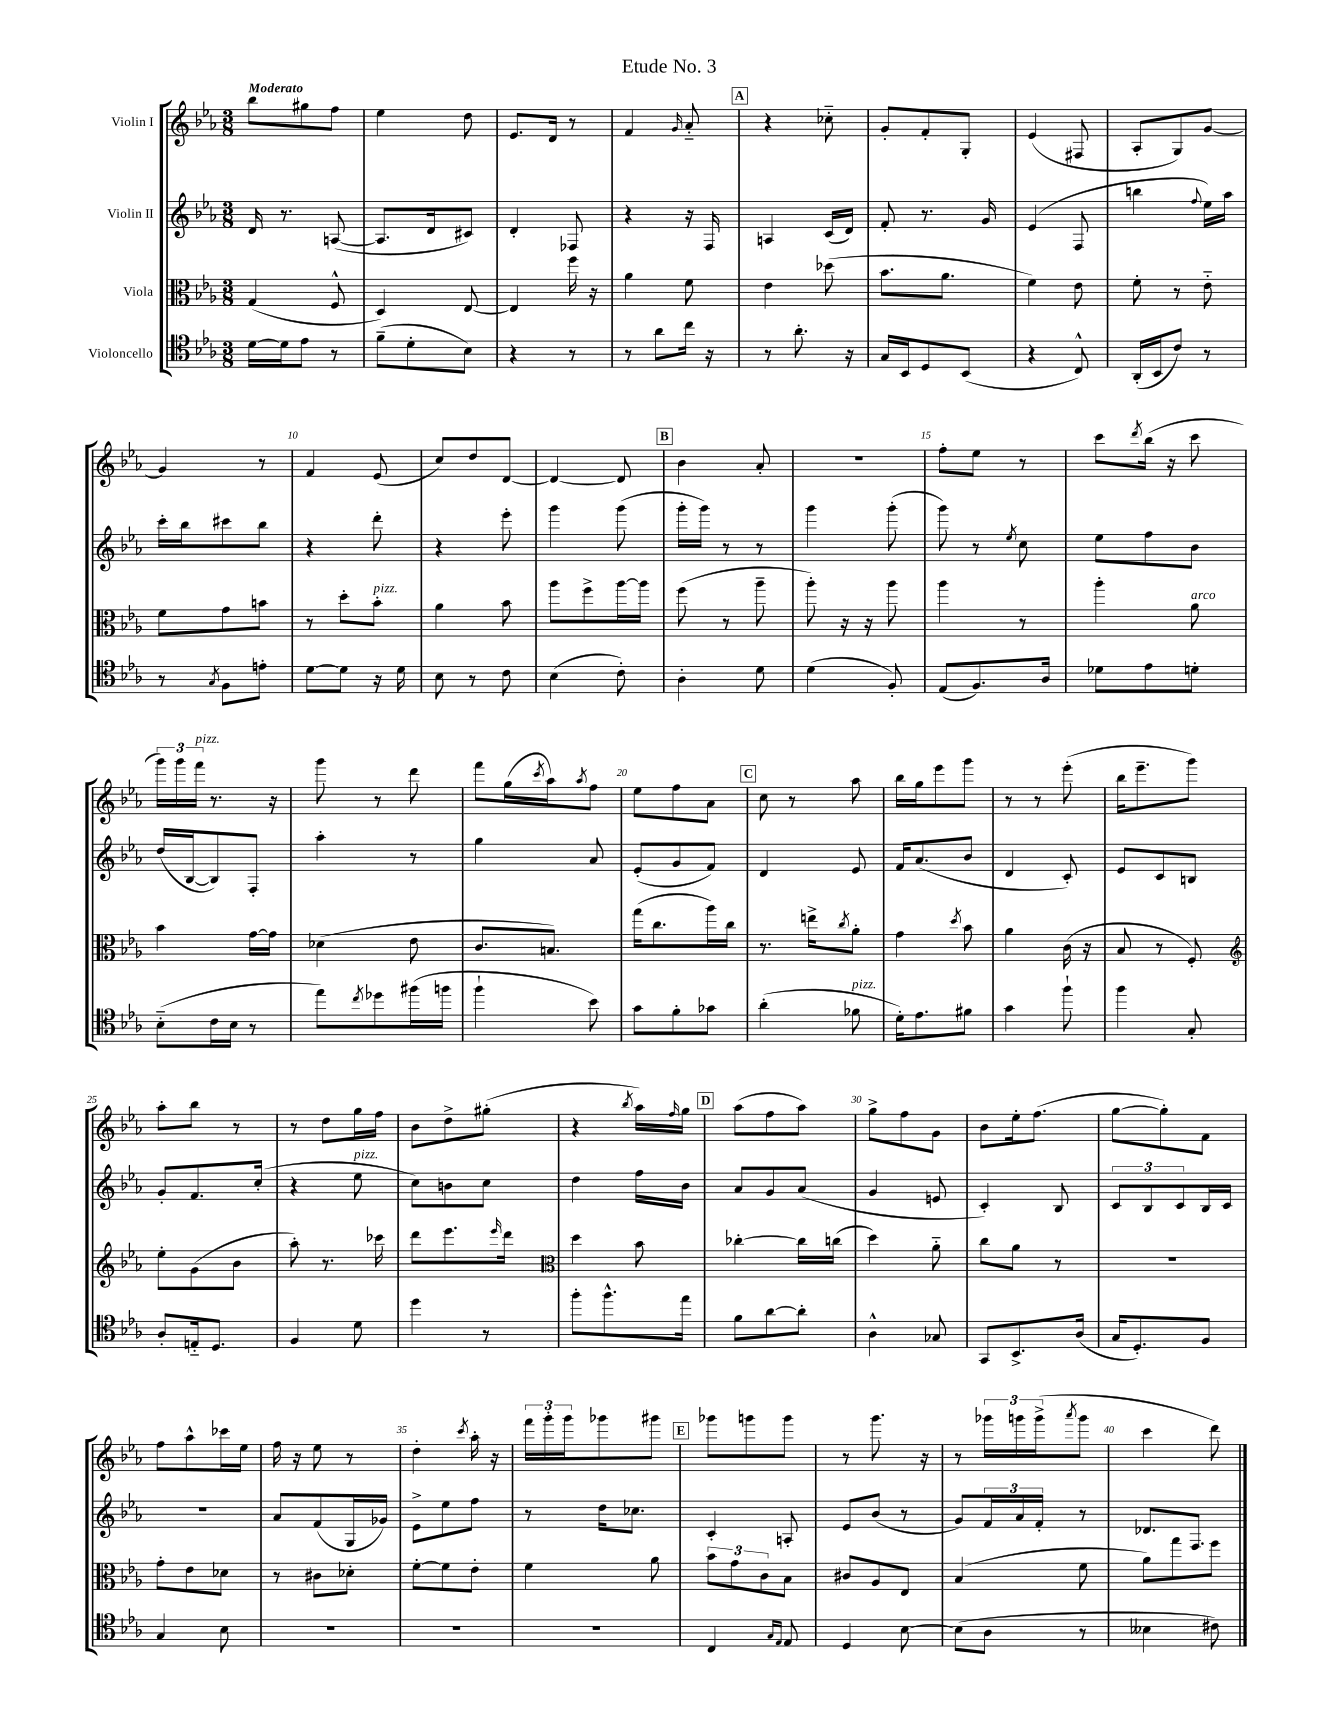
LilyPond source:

\header { title = "Etude No. 3" }
<<
\new StaffGroup <<
\new Staff = "s0" \with { instrumentName = "Violin I" } {
    \clef treble \key ees \major \numericTimeSignature \time 3/8 \tempo "Moderato"
    bes''8 gis''8 f''8 |
    ees''4 d''8 |
    ees'8. d'16 r8 |
    f'4 \grace { g'16 } aes'8-_ |
    \mark \markup { \box "A" } r4 ces''8-_ |
    g'8-. f'8-. g8-. |
    ees'4( fis8 |
    aes8-. g8) g'8~ |
    g'4 r8 |
    f'4 ees'8( |
    c''8) d''8 d'8~ |
    d'4~ d'8 |
    \mark \markup { \box "B" } bes'4 aes'8-. |
    R4. |
    f''8-. ees''8 r8 |
    c'''8 \acciaccatura { d'''8 } bes''16( r16 c'''8 |
    \tuplet 3/2 { g'''16) g'''16 f'''16^\markup { \italic "pizz." } } r8. r16 |
    g'''8 r8 d'''8 |
    f'''8 g''16( \acciaccatura { c'''8 } aes''16) \acciaccatura { aes''8 } f''8 |
    ees''8 f''8 aes'8 |
    \mark \markup { \box "C" } c''8 r8 aes''8 |
    bes''16 g''16 ees'''8 g'''8 |
    r8 r8 ees'''8-.( |
    bes''16 ees'''8.-- g'''8) |
    aes''8-. bes''8 r8 |
    r8 d''8 g''16 f''16 |
    bes'8 d''8-> gis''8-.( |
    r4 \acciaccatura { bes''8 } aes''16) \grace { f''16 } g''16 |
    \mark \markup { \box "D" } aes''8( f''8 aes''8) |
    g''8-> f''8 g'8 |
    bes'8 ees''16-. f''8.( |
    g''8~ g''8-.) f'8 |
    f''8 aes''8-^ ces'''16 ees''16 |
    f''16 r16 ees''8 r8 |
    d''4-. \acciaccatura { c'''8 } aes''16-. r16 |
    \tuplet 3/2 { f'''16 g'''16-. g'''16 } ges'''8 gis'''8 |
    \mark \markup { \box "E" } ges'''8 g'''8 g'''8 |
    r8 g'''8. r16 |
    r8 \tuplet 3/2 { ges'''16 g'''16 g'''16->( } \acciaccatura { aes'''8 } g'''8 |
    c'''4 d'''8) \bar "|." |
}
\new Staff = "s1" \with { instrumentName = "Violin II" } {
    \clef treble \key ees \major \numericTimeSignature \time 3/8
    d'16 r8. a8~( |
    a8. d'16 cis'8) |
    d'4-. fes8 |
    r4 r16 f16 |
    \mark \markup { \box "A" } a4 c'16( d'16) |
    f'8-. r8. g'16 |
    ees'4( f8 |
    b''4 \appoggiatura { f''8 } ees''16) aes''16 |
    c'''16-. bes''16 cis'''8 bes''8 |
    r4 d'''8-. |
    r4 ees'''8-. |
    g'''4 g'''8( |
    \mark \markup { \box "B" } g'''16-. g'''16) r8 r8 |
    g'''4 g'''8-.( |
    g'''8) r8 \acciaccatura { ees''8 } c''8 |
    ees''8 f''8 bes'8 |
    d''16( bes16~ bes8) f8-. |
    aes''4-. r8 |
    g''4 aes'8 |
    ees'8-.( g'8 f'8) |
    \mark \markup { \box "C" } d'4 ees'8 |
    f'16 aes'8.( bes'8 |
    d'4 c'8-.) |
    ees'8 c'8 b8 |
    g'8-. f'8. c''16-.( |
    r4 ees''8^\markup { \italic "pizz." } |
    c''8) b'8 c''8 |
    d''4 f''16 bes'16 |
    \mark \markup { \box "D" } aes'8 g'8 aes'8( |
    g'4 e'8 |
    c'4-.) bes8 |
    \tuplet 3/2 { c'8 bes8 c'8 } bes16 c'16 |
    R4. |
    aes'8 f'8( g16 ges'16) |
    ees'8-> ees''8 f''8 |
    r8 d''16 ces''8. |
    \mark \markup { \box "E" } c'4-. a8-. |
    ees'8 bes'8( r8 |
    g'8) \tuplet 3/2 { f'16 aes'16 f'16-. } r8 |
    des'8. f8. \bar "|." |
}
\new Staff = "s2" \with { instrumentName = "Viola" } {
    \clef alto \key ees \major \numericTimeSignature \time 3/8
    g4( f8-^ |
    d4) ees8~ |
    ees4 f''16 r16 |
    aes'4 f'8 |
    \mark \markup { \box "A" } ees'4 des''8( |
    bes'8. aes'8. |
    f'4) ees'8 |
    f'8-. r8 ees'8-_ |
    f'8 g'8 b'8 |
    r8 d''8-. bes'8-.^\markup { \italic "pizz." } |
    aes'4 bes'8 |
    aes''8 f''8-> aes''16~ aes''16 |
    \mark \markup { \box "B" } f''8( r8 aes''8-- |
    aes''8-.) r16 r16 aes''8 |
    aes''4 r8 |
    aes''4-. aes'8^\markup { \italic "arco" } |
    bes'4 g'16~ g'16 |
    des'4( ees'8 |
    c'8. b8.) |
    g''16( c''8. aes''16) c''16 |
    \mark \markup { \box "C" } r8. e''16-> \acciaccatura { c''8 } aes'8-. |
    g'4 \acciaccatura { d''8 } bes'8 |
    aes'4 c'16( r16 |
    bes8 r8 f8-.) |
    \clef treble ees''8-. g'8( bes'8 |
    aes''8-.) r8. ces'''16 |
    d'''8 ees'''8. \grace { ees'''16 } d'''16 |
    \clef alto d''4 bes'8 |
    \mark \markup { \box "D" } ces''4~-. ces''16 c''16( |
    d''4) aes'8-_ |
    c''8 aes'8 r8 |
    R4. |
    g'8-. ees'8 des'8 |
    r8 cis'8 des'8-. |
    f'8~-. f'8 ees'8-. |
    f'4 aes'8 |
    \mark \markup { \box "E" } \tuplet 3/2 { bes'8 g'8 c'8 } bes8 |
    cis'8 aes8 ees8 |
    bes4( f'8 |
    aes'8) g''8 f''8 \bar "|." |
}
\new Staff = "s3" \with { instrumentName = "Violoncello" } {
    \clef tenor \key ees \major \numericTimeSignature \time 3/8
    d'16~ d'16 ees'8 r8 |
    f'8--( d'8-. bes8) |
    r4 r8 |
    r8 aes'8 c''16 r16 |
    \mark \markup { \box "A" } r8 aes'8.-. r16 |
    g16 bes,16 d8 bes,8( |
    r4 c8-^) |
    aes,16-.( bes,16 c'8) r8 |
    r8 \acciaccatura { g8 } f8 e'8-. |
    d'8~ d'8 r16 d'16 |
    bes8 r8 c'8 |
    bes4( c'8-.) |
    \mark \markup { \box "B" } aes4-. d'8 |
    d'4( f8-.) |
    ees8( f8.) aes16 |
    des'8 ees'8 d'8-. |
    bes8-_( c'16 bes16 r8 |
    ees''8) \acciaccatura { c''8 } des''8 fis''16( f''16 |
    f''4-! bes'8) |
    g'8 f'8-. ges'8 |
    \mark \markup { \box "C" } aes'4-.( fes'8^\markup { \italic "pizz." } |
    d'16-.) ees'8. fis'8 |
    g'4 f''8-! |
    f''4 g8-. |
    aes8-. e16-_ d8. |
    f4 d'8 |
    d''4 r8 |
    f''8-. f''8.-^ ees''16 |
    \mark \markup { \box "D" } f'8 aes'8~ aes'8-. |
    aes4-^ ges8 |
    g,8 bes,8.-> aes16( |
    g16 d8.-.) f8 |
    g4 bes8 |
    R4. |
    R4. |
    R4. |
    \mark \markup { \box "E" } c4 \grace { g16 ees16 } ees8 |
    d4 bes8~ |
    bes8( aes8 r8 |
    beses4 cis'8) \bar "|." |
}
>>
>>
\layout { \context { \Score \override BarNumber.break-visibility = ##(#f #t #t) barNumberVisibility = #(every-nth-bar-number-visible 5) } }
